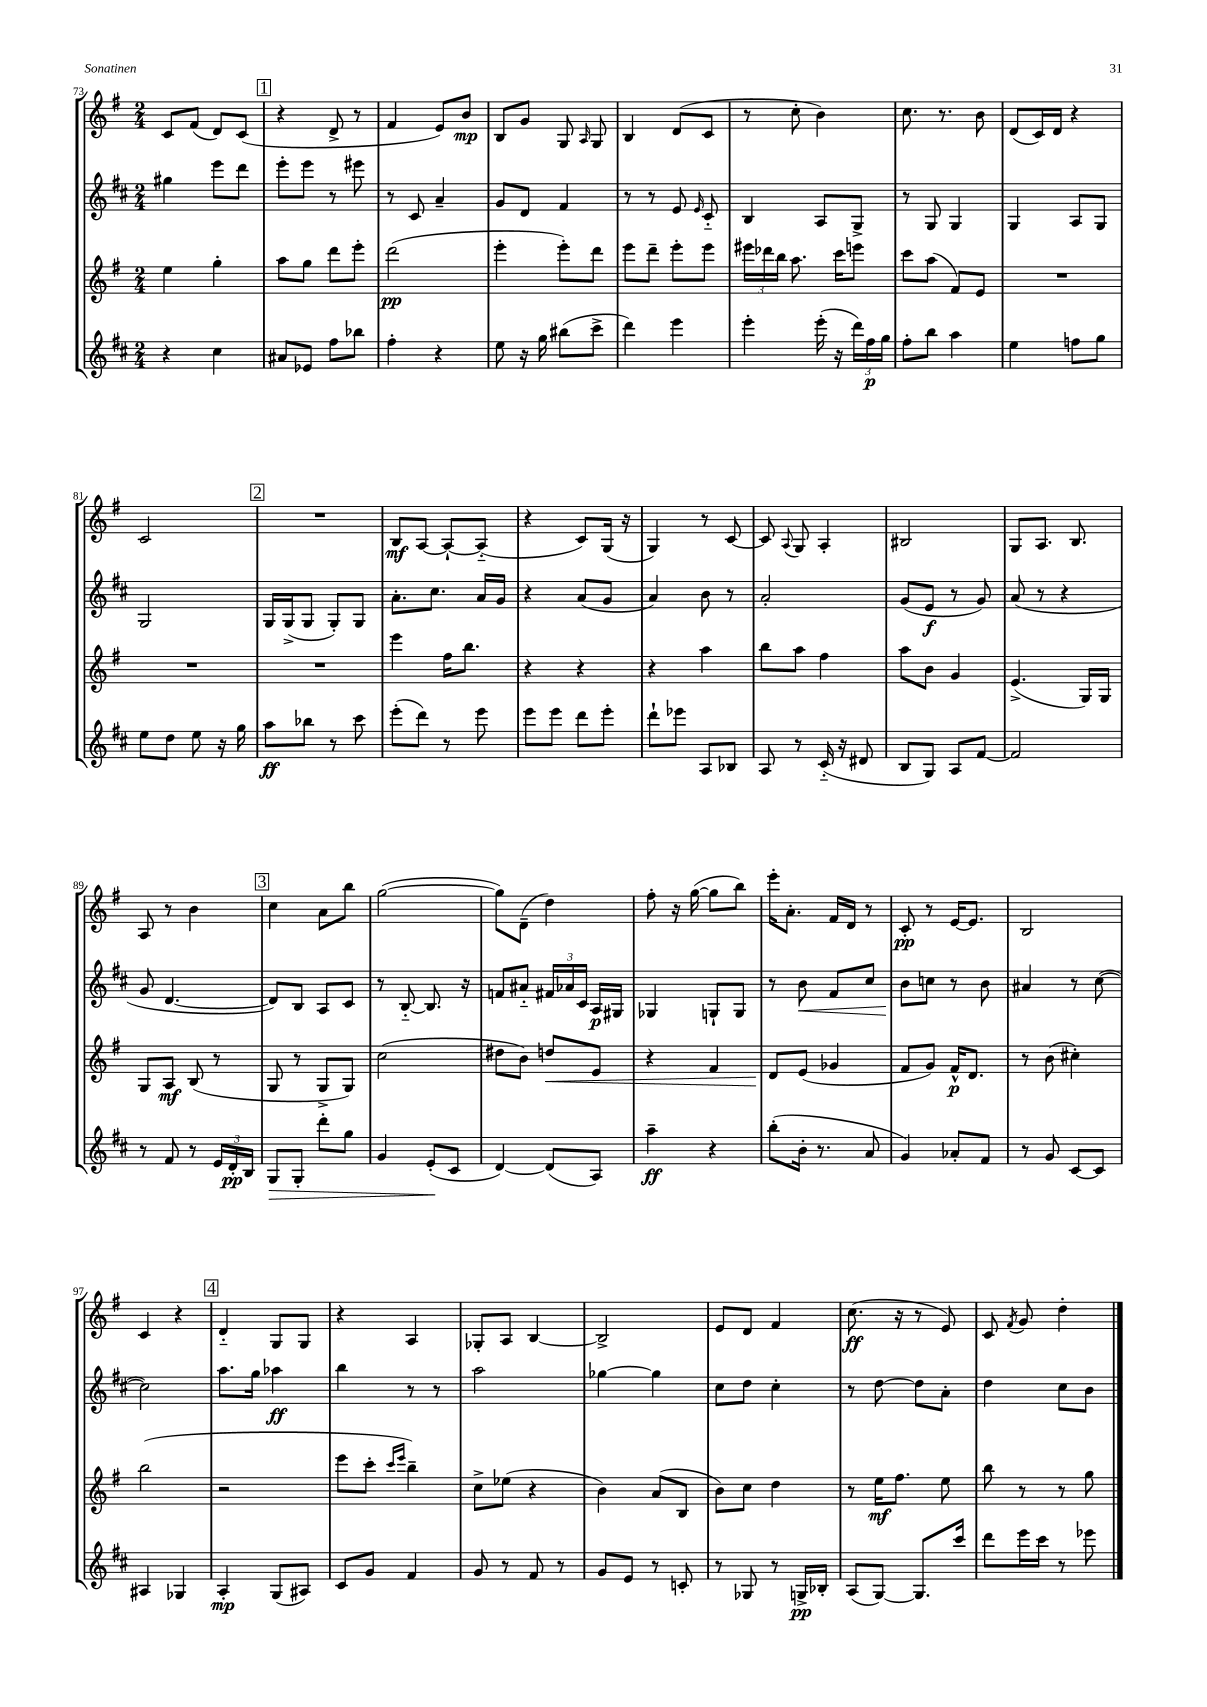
<<
\new StaffGroup <<
\new Staff = "s0" {
    \clef treble \key g \major \numericTimeSignature \time 2/4
    \autoBeamOff c'8[ fis'8]( d'8[) c'8]( |
    \mark \markup { \box "1" } r4 d'8-> r8 |
    fis'4 e'8[) b'8]\mp |
    b8[ g'8] g8 \grace { a16 } g8 |
    b4 d'8[( c'8] |
    r8 c''8-. b'4) |
    c''8. r8. b'8 |
    d'8[( c'16) d'16] r4 |
    c'2 |
    \mark \markup { \box "2" } R2 |
    b8[\mf a8]~ a8[~-! a8]-_( |
    r4 c'8[) g16]( r16 |
    g4) r8 c'8~ |
    c'8 \appoggiatura { a8 } g8 a4-. |
    bis2 |
    g8[ a8.] b8. |
    a8 r8 b'4 |
    \mark \markup { \box "3" } c''4 a'8[ b''8] |
    g''2~( |
    g''8[) d'8]--( d''4) |
    fis''8-. r16 g''16~( g''8[ b''8]) |
    e'''16[-. a'8.]-. fis'16[ d'16] r8 |
    c'8-.\pp r8 e'16[~ e'8.] |
    b2 |
    c'4 r4 |
    \mark \markup { \box "4" } d'4-_ g8[ g8] |
    r4 a4 |
    ges8[-. a8] b4~ |
    b2-> |
    e'8[ d'8] fis'4 |
    c''8.\ff( r16 r8 e'8) |
    c'8 \acciaccatura { fis'8 } g'8 d''4-. \bar "|." |
}
\new Staff = "s1" {
    \clef treble \key d \major \numericTimeSignature \time 2/4
    \autoBeamOff gis''4 e'''8[ d'''8] |
    \mark \markup { \box "1" } e'''8[-. e'''8] r8 eis'''8 |
    r8 cis'8 a'4-- |
    g'8[ d'8] fis'4 |
    r8 r8 e'8 \grace { e'16 } cis'8-_ |
    b4 a8[ g8]-> |
    r8 g8 g4 |
    g4 a8[ g8] |
    g2 |
    \mark \markup { \box "2" } g16[ g16->( g8] g8[-.) g8] |
    a'8.[-. cis''8.] a'16[ g'16] |
    r4 a'8[( g'8] |
    a'4) b'8 r8 |
    a'2-. |
    g'8[( e'8]\f r8 g'8) |
    a'8( r8 r4 |
    g'8 d'4.~ |
    \mark \markup { \box "3" } d'8[) b8] a8[ cis'8] |
    r8 b8~-_ b8. r16 |
    f'8[ ais'8]-_ \tuplet 3/2 { fis'16[ aes'16 cis'16] } a16[\p gis16] |
    ges4 g8[-! g8] |
    r8 b'8\< fis'8[ cis''8] |
    b'8[\! c''8] r8 b'8 |
    ais'4 r8 cis''8~( |
    cis''2) |
    \mark \markup { \box "4" } a''8.[ g''16] aes''4\ff |
    b''4 r8 r8 |
    a''2 |
    ges''4~ ges''4 |
    cis''8[ d''8] cis''4-. |
    r8 d''8~ d''8[ a'8]-. |
    d''4 cis''8[ b'8] \bar "|." |
}
\new Staff = "s2" {
    \clef treble \key g \major \numericTimeSignature \time 2/4
    \autoBeamOff e''4 g''4-. |
    \mark \markup { \box "1" } a''8[ g''8] d'''8[ e'''8]-. |
    d'''2\pp( |
    e'''4-. e'''8[-.) d'''8] |
    e'''8[ d'''8]-- e'''8[-. e'''8] |
    \tuplet 3/2 { eis'''16[ des'''16 b''16] } a''8. c'''16[ e'''8] |
    c'''8[ a''8]( fis'8[) e'8] |
    R2 |
    R2 |
    \mark \markup { \box "2" } R2 |
    e'''4 fis''16[ b''8.] |
    r4 r4 |
    r4 a''4 |
    b''8[ a''8] fis''4 |
    a''8[ b'8] g'4 |
    e'4.->( g16[) g16] |
    g8[ a8]\mf b8( r8 |
    \mark \markup { \box "3" } g8 r8 g8[-> g8]) |
    c''2( |
    dis''8[ b'8]) d''8[\< e'8] |
    r4 fis'4 |
    d'8[\! e'8]( ges'4 |
    fis'8[ g'8]) fis'16[-^\p d'8.] |
    r8 b'8( cis''4-.) |
    b''2( |
    \mark \markup { \box "4" } r2 |
    e'''8[ c'''8]-. \grace { c'''16[ e'''16] } b''4--) |
    c''8[-> ees''8]( r4 |
    b'4) a'8[( b8] |
    b'8[) c''8] d''4 |
    r8 e''16[\mf fis''8.] e''8 |
    b''8 r8 r8 g''8 \bar "|." |
}
\new Staff = "s3" {
    \clef treble \key d \major \numericTimeSignature \time 2/4
    \autoBeamOff r4 cis''4 |
    \mark \markup { \box "1" } ais'8[ ees'8] fis''8[ bes''8] |
    fis''4-. r4 |
    e''8 r16 g''16 bis''8[( cis'''8]-> |
    d'''4) e'''4 |
    e'''4-. e'''16-.( r16 \tuplet 3/2 { d'''16[) fis''16\p g''16] } |
    fis''8[-. b''8] a''4 |
    e''4 f''8[ g''8] |
    e''8[ d''8] e''8 r16 g''16 |
    \mark \markup { \box "2" } a''8[\ff bes''8] r8 cis'''8 |
    e'''8[-.( d'''8]) r8 e'''8 |
    e'''8[ e'''8] d'''8[ e'''8]-. |
    d'''8[-! ees'''8] a8[ bes8] |
    a8 r8 cis'16-_( r16 dis'8 |
    b8[ g8]) a8[ fis'8]~ |
    fis'2 |
    r8 fis'8 r8 \tuplet 3/2 { e'16[ d'16-.\pp b16] } |
    \mark \markup { \box "3" } g8[\> g8]-. d'''8[-. g''8] |
    g'4 e'8[-.\!( cis'8] |
    d'4~) d'8[( a8]) |
    a''4--\ff r4 |
    b''8[-.( b'16]-. r8. a'8 |
    g'4) aes'8[-. fis'8] |
    r8 g'8 cis'8[~ cis'8] |
    ais4 ges4 |
    \mark \markup { \box "4" } a4-.\mp g8[( ais8]) |
    cis'8[ g'8] fis'4 |
    g'8 r8 fis'8 r8 |
    g'8[ e'8] r8 c'8-. |
    r8 ges8 r8 g16[->\pp bes16]-. |
    a8[( g8]~) g8.[ cis'''16] |
    d'''8[ e'''16 cis'''16] r8 ees'''8 \bar "|." |
}
>>
>>
\layout { \context { \Score currentBarNumber = #73 } }
